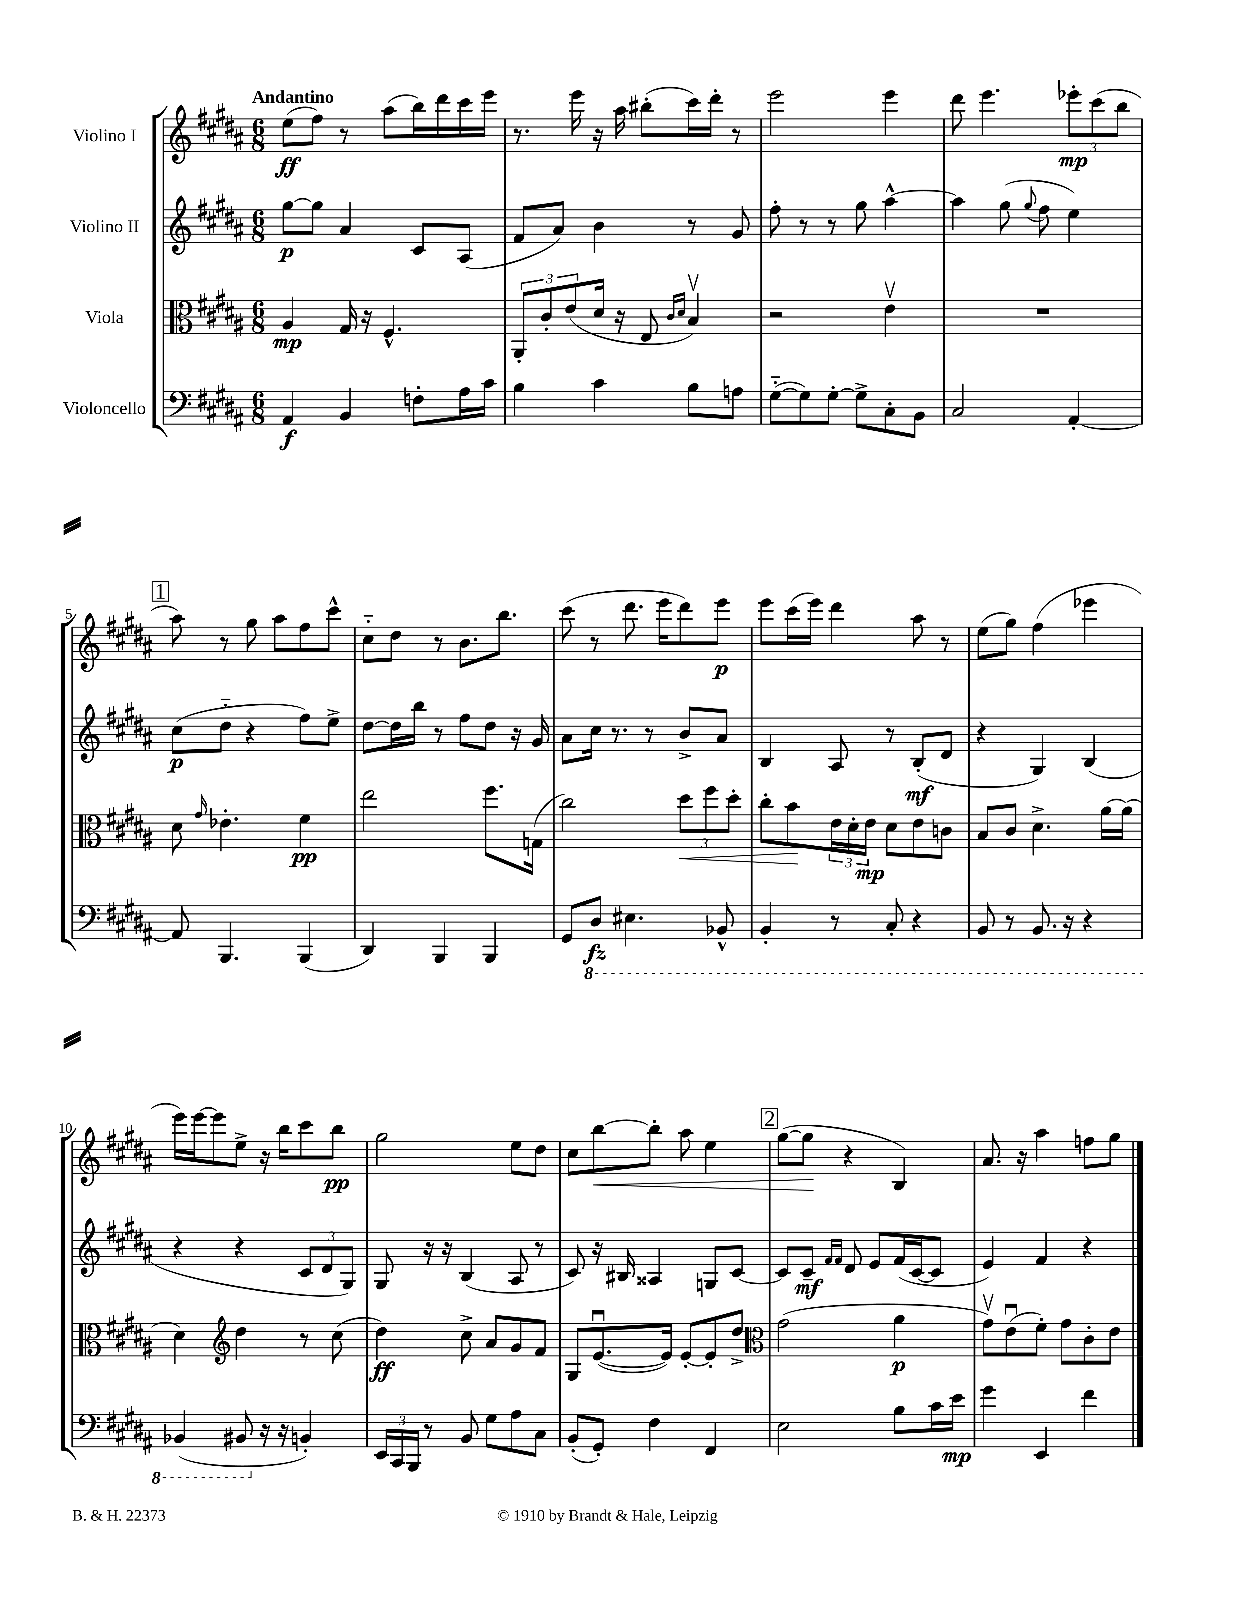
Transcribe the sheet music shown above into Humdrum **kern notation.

**kern	**dynam	**kern	**dynam	**kern	**dynam	**kern	**dynam
*part4	*part4	*part3	*part3	*part2	*part2	*part1	*part1
*staff4	*staff4	*staff3	*staff3	*staff2	*staff2	*staff1	*staff1
*I"Violoncello	*	*I"Viola	*	*I"Violino II	*	*I"Violino I	*
*clefF4	*	*clefC3	*	*clefG2	*	*clefG2	*
*k[f#c#g#d#a#]	*	*k[f#c#g#d#a#]	*	*k[f#c#g#d#a#]	*	*k[f#c#g#d#a#]	*
*M6/8	*	*M6/8	*	*M6/8	*	*M6/8	*
=1	=1	=1	=1	=1	=1	=1	=1
!	!	!	!	!	!	!LO:TX:a:B:t=Andantino	!
4AA#/	f	4A#/	mp	[8gg#\L	p	(8ee\L	ff
.	.	.	.	8gg#\J]	.	8ff#\J)	.
4BB/	.	16G#/	.	4a#/	.	8r	.
.	.	16r	.	.	.	.	.
.	.	4.F#^^/	.	.	.	(8aa#\L	.
8Fn'\L	.	.	.	8c#/L	.	16bb\L)	.
.	.	.	.	.	.	16ddd#\	.
16A#\L	.	.	.	(8A#/J	.	16ccc#\	.
16c#\JJ	.	.	.	.	.	16eee\JJ	.
=2	=2	=2	=2	=2	=2	=2	=2
4B\	.	12AA#'/L	.	8f#/L	.	8.r	.
.	.	12c#'/	.	.	.	.	.
.	.	.	.	8a#/J)	.	.	.
.	.	(12e/	.	.	.	.	.
.	.	.	.	.	.	16eee\	.
4c#\	.	16d#/Jk	.	4b\	.	16r	.
.	.	16r	.	.	.	16aa#\	.
.	.	8E/	.	.	.	(8bb#X'\L	.
.	.	16qqc#/LL	.	.	.	.	.
.	.	16qqd#/JJ	.	.	.	.	.
8B\L	.	4Bv/)	.	8r	.	16ccc#\L)	.
.	.	.	.	.	.	16ddd#'\JJ	.
8An\J	.	.	.	8g#/	.	8r	.
=3	=3	=3	=3	=3	=3	=3	=3
([8G#\L	.	2r	.	8ff#'\	.	2eee\	.
8G#\])	.	.	.	8r	.	.	.
[8G#'\J	.	.	.	8r	.	.	.
8G#^\L]	.	.	.	8gg#\	.	.	.
8C#'\	.	4ev\	.	[4aa#^^\	.	4eee\	.
8BB\J	.	.	.	.	.	.	.
=4	=4	=4	=4	=4	=4	=4	=4
2C#/	.	2.r	.	4aa#\]	.	8ddd#\	.
.	.	.	.	.	.	4.eee\	.
.	.	.	.	(8gg#\	.	.	.
.	.	.	.	8qqgg#/	.	.	.
.	.	.	.	8ff#\	.	.	.
[4AA#'/	.	.	.	4ee\)	.	12eee-X'\L	mp
.	.	.	.	.	.	(12ccc#\	.
.	.	.	.	.	.	12bb\J	.
!!LO:LB:g=z
!!LO:REH:place=s1:t=1
=5	=5	=5	=5	=5	=5	=5	=5
8AA#/]	.	8d#\	.	(8cc#\L	p	8aa#\)	.
.	.	16qqg#/	.	.	.	.	.
4.BBB/	.	4.e-X'\	.	8dd#\J	.	8r	.
.	.	.	.	4r	.	8gg#\	.
.	.	.	.	.	.	8aa#\L	.
(4BBB/	.	4f#\	pp	8ff#\L)	.	8ff#\	.
.	.	.	.	8ee^\J	.	8ccc#^^\J	.
=6	=6	=6	=6	=6	=6	=6	=6
4DD#/)	.	2ee\	.	[8dd#\L	.	8cc#\L	.
.	.	.	.	16dd#\L]	.	8dd#\J	.
.	.	.	.	16bb\JJ	.	.	.
4BBB/	.	.	.	8r	.	8r	.
.	.	.	.	8ff#\L	.	8.b\L	.
4BBB/	.	8.ff#\L	.	8dd#\J	.	.	.
.	.	.	.	.	.	8.bb\J	.
.	.	.	.	16r	.	.	.
.	.	(16Gn\Jk	.	16g#/	.	.	.
=7	=7	=7	=7	=7	=7	=7	=7
8GG#/L	.	2cc#\)	.	8a#\L	.	(8ccc#\	.
*8ba	*	*	*	*	*	*	*
8DD#/J	fz	.	.	16cc#\Jk	.	8r	.
.	.	.	.	8.r	.	.	.
4.EE#X\	.	.	.	.	.	8.ddd#\	.
.	.	.	.	8r	.	.	.
.	.	.	.	.	.	16eee\KL	.
!	!	!	!LO:HP:b	!	!	!	!
.	.	12dd#\L	<	8b^/L	.	8ddd#\)	.
.	.	12ff#\	.	.	.	.	.
8BBB-X^^/	.	.	.	8a#/J	.	8eee\J	p
.	.	12dd#'\J	.	.	.	.	.
=8	=8	=8	=8	=8	=8	=8	=8
4BBB'/	.	8cc#'\L	.	4B/	.	8eee\L	.
.	.	8b\	.	.	.	(16ccc#\L	.
.	.	.	.	.	.	16eee\JJ)	.
8r	.	24e\L	[	8A#/	.	4ddd#\	.
.	.	24d#'\	.	.	.	.	.
.	.	24e\JJ	mp	.	.	.	.
8CC#'/	.	8d#\L	.	8r	.	.	.
4r	.	8e\	.	(8B'/L	mf	8aa#\	.
.	.	8cn\J	.	8d#/J	.	8r	.
=9	=9	=9	=9	=9	=9	=9	=9
8BBB/	.	8B/L	.	4r	.	(8ee\L	.
8r	.	8c#/J	.	.	.	8gg#\J)	.
8.BBB/	.	4.d#^\	.	4G#/)	.	(4ff#\	.
16r	.	.	.	.	.	.	.
4r	.	.	.	(4B/	.	4eee-X\	.
.	.	[16a#\LL	.	.	.	.	.
.	.	(16a#\JJ]	.	.	.	.	.
!!LO:LB:g=z
=10	=10	=10	=10	=10	=10	=10	=10
(4BBB-X/	.	4d#\)	.	4r	.	16eee\LL)	.
.	.	.	.	.	.	[16eee\J	.
.	.	.	.	.	.	8eee\]	.
*	*	*clefG2	*	*	*	*	*
8BBB#X/	.	4dd#\	.	4r	.	8ee^\J	.
*X8ba	*	*	*	*	*	*	*
16r	.	.	.	.	.	16r	.
16r	.	.	.	.	.	16bb\KL	.
4BBn'/)	.	8r	.	12c#/L	.	8ccc#\	.
.	.	.	.	12d#/	.	.	.
.	.	(8cc#\	.	.	.	8bb\J	pp
.	.	.	.	12G#/J)	.	.	.
=11	=11	=11	=11	=11	=11	=11	=11
24EE/LL	.	4dd#\)	ff	8G#/	.	2gg#\	.
24CC#/	.	.	.	.	.	.	.
24BBB/JJ	.	.	.	.	.	.	.
8r	.	.	.	16r	.	.	.
.	.	.	.	16r	.	.	.
8BB/	.	8cc#^\	.	(4B/	.	.	.
8G#\L	.	8a#/L	.	.	.	.	.
8A#\	.	8g#/	.	8A#/	.	8ee\L	.
8C#\J	.	8f#/J	.	8r	.	8dd#\J	.
=12	=12	=12	=12	=12	=12	=12	=12
(8BB'/L	.	8G#/L	.	8c#/)	.	8cc#\L	.
!	!	!	!	!	!	!	!LO:HP:b
8GG#'/J)	.	([8.eu/	.	16r	.	[8bb\	<
.	.	.	.	16B#X/	.	.	.
4F#\	.	.	.	4A##X/	.	8bb'\J]	.
.	.	16e/Jk])	.	.	.	.	.
.	.	[8e'/L	.	.	.	8aa#\	.
4FF#/	.	8e'/]	.	8Gn/L	.	4ee\	.
.	.	8dd#^/J	.	[8c#/J	.	.	.
!!LO:REH:place=s1:t=2
=13	=13	=13	=13	=13	=13	=13	=13
*	*	*clefC3	*	*	*	*	*
2E\	.	(2g#\	.	8c#/L]	.	([8gg#\L	.
.	.	.	.	8c#~/J	mf	8gg#\J]	.
.	.	.	.	16qqf#/LL	.	.	.
.	.	.	.	16qqf#/JJ	.	.	.
.	.	.	.	8d#/	.	4r	[
.	.	.	.	8e/L	.	.	.
8B\L	.	4a#\	p	(16f#/L	.	4B/)	.
.	.	.	.	[16c#/J	.	.	.
16c#\L	.	.	.	8c#/J]	.	.	.
16e\JJ	mp	.	.	.	.	.	.
=14	=14	=14	=14	=14	=14	=14	=14
4g#\	.	8g#v\L)	.	4e/)	.	8.a#/	.
.	.	(8eu\	.	.	.	.	.
.	.	.	.	.	.	16r	.
4EE/	.	8f#'\J)	.	4f#/	.	4aa#\	.
.	.	8g#\L	.	.	.	.	.
4f#\	.	8c#'\	.	4r	.	8ffn\L	.
.	.	8e\J	.	.	.	8gg#\J	.
==	==	==	==	==	==	==	==
*-	*-	*-	*-	*-	*-	*-	*-
